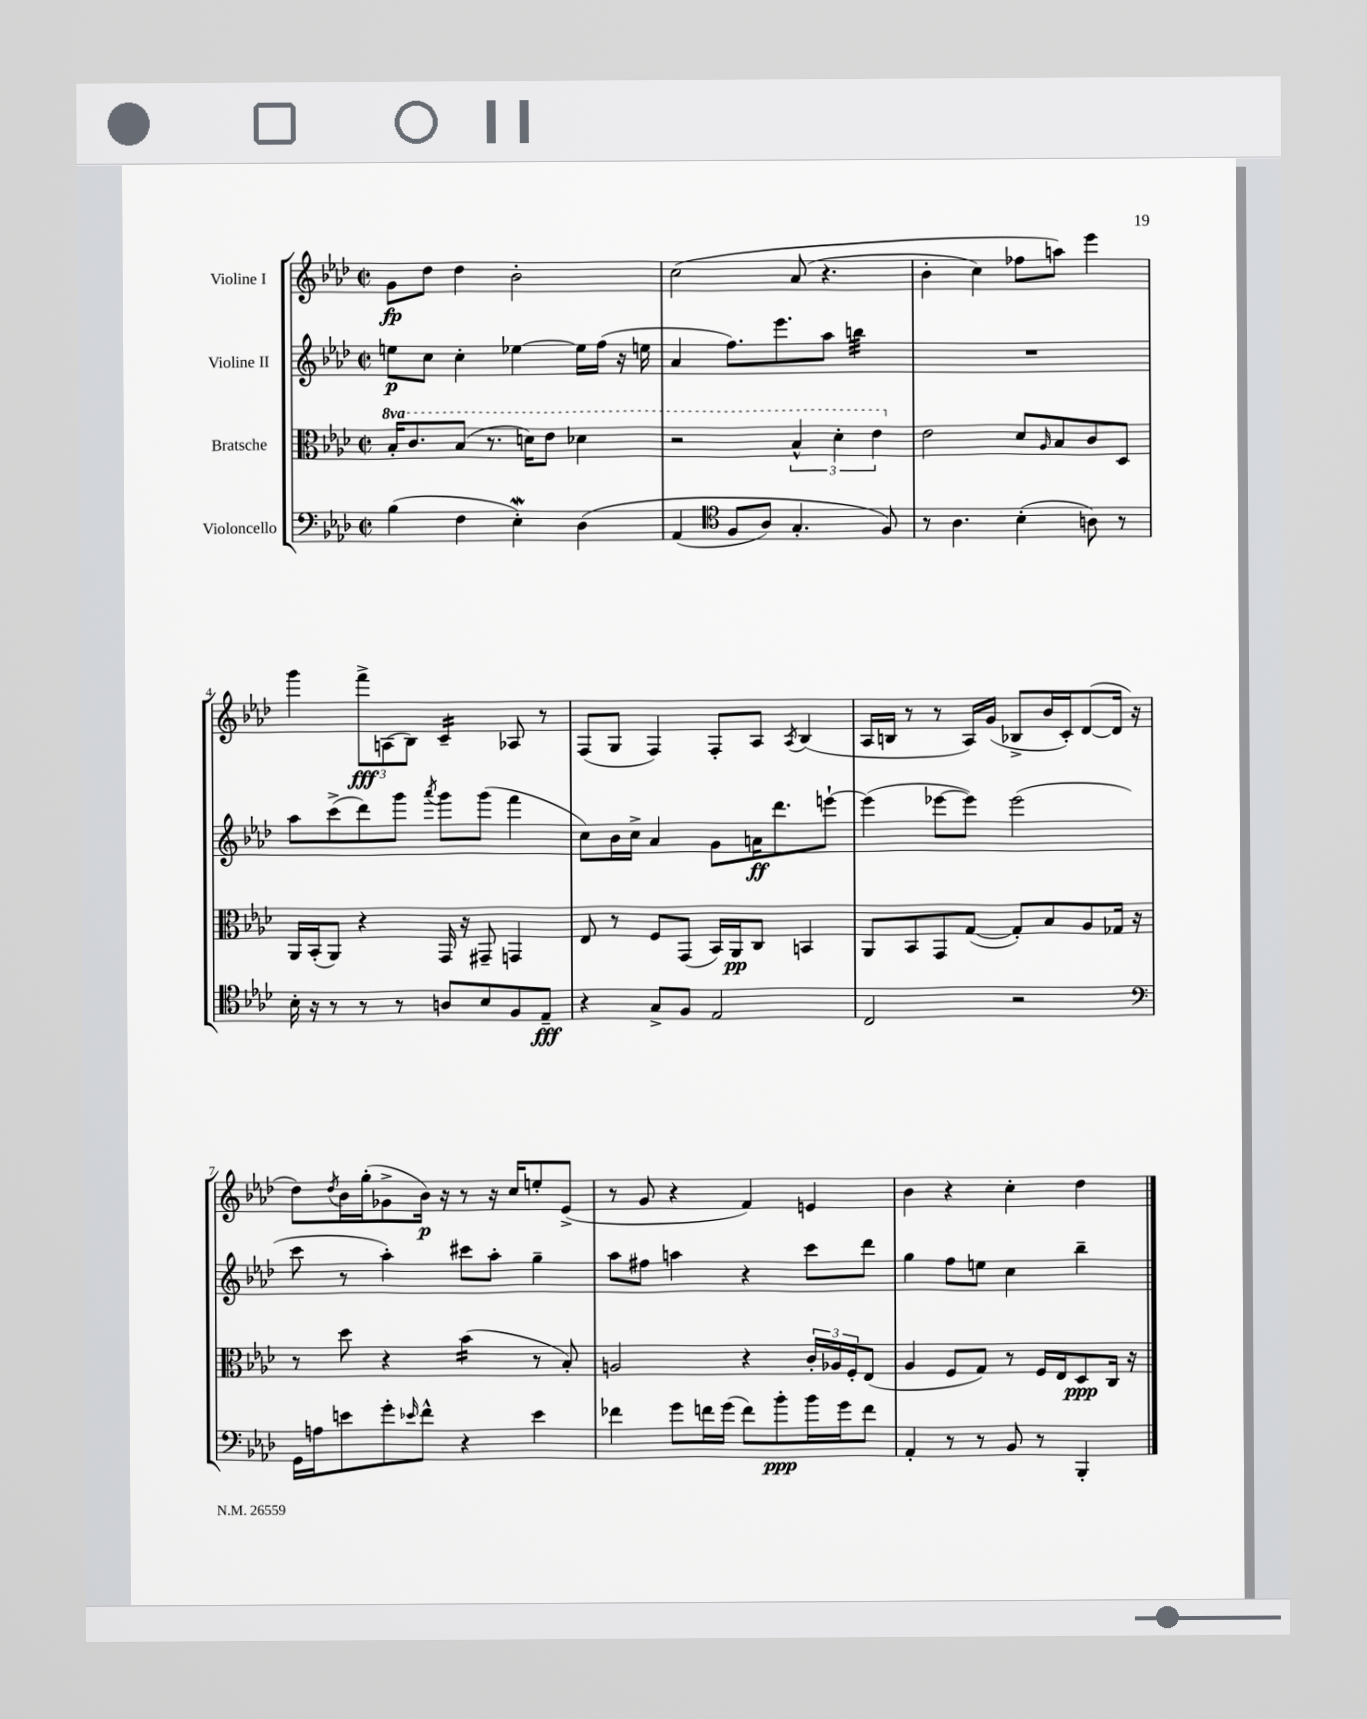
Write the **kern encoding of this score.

**kern	**kern	**kern	**kern
*staff4	*staff3	*staff2	*staff1
*clefF4	*clefC3	*clefG2	*clefG2
*k[b-e-a-d-]	*k[b-e-a-d-]	*k[b-e-a-d-]	*k[b-e-a-d-]
*M2/2	*M2/2	*M2/2	*M2/2
*met(c|)	*met(c|)	*met(c|)	*met(c|)
(4B-\	16b-'/LK	8ee\L	8g\L
.	8.cc/	.	.
.	.	8cc\J	8dd-\J
4F\	(8b-/J	4cc'\	4dd-\
.	8.r	.	.
4E-'\)	.	[4ee-\	2b-'\
.	16dd\LK)	.	.
.	8ee-\J	.	.
&(4D-\	4dd-\	16ee-\]LL	.
.	.	(16ff\JJ	.
.	.	16r	.
.	.	16ee\	.
=	=	=	=
(4AA-/	2r	4a-/	&(2cc\
*clefC4	*	*	*
8F/L	.	8.ff\L)	.
8A-/J)	.	.	.
.	.	8.eee-\	.
4.G'/	6b-^^/	.	(8a-/
.	.	8aa-\J	4.r
.	6dd-'\	.	.
.	.	4bb\	.
.	6ee-\	.	.
8F/&)	.	.	.
=	=	=	=
8r	2e-\	1r	4b-'\
4.A-\	.	.	.
.	.	.	4cc\)
(4B-'\	8d-/L	.	8ff-\L
.	16qqA-/	.	.
.	8B-/	.	8aa\J&)
8A\)	8c/	.	4eee-\
8r	8D-/J	.	.
=	=	=	=
16B-'\	16AA-/LL	8aa-\L	4ggg\
16r	(16BB-'/J	.	.
8r	8AA-/J)	(8ccc^\	.
8r	4r	8ddd-\)	12fff^\L
.	.	.	(12A\
8r	.	8ggg\J	.
.	.	.	12B-\J)
.	.	8qaaa-/	.
8A/L	16GG/	8ggg\L	4c~/
.	16r	.	.
8B-/	8GG#~/	(8ggg\J	.
8F/	4GG/	4fff\	8A-/
8E-~/J	.	.	8r
=	=	=	=
4r	8E-/	8cc\L)	(8F/L
.	8r	16b-\L	8G/J
.	.	16cc^\JJ	.
8G^/L	8F/L	4a-/	4F/)
8F/J	(8GG/J	.	.
2E-/	16BB-/LL)	8g\L	8F'/L
.	16AA-/J	.	.
.	8C/J	16a\K	8A-/J
.	.	8.ddd-\	.
.	.	.	8qA-/
.	4BB/	.	(4B-/
.	.	[8eee`\J	.
=	=	=	=
2C/	8AA-/L	(4eee\]	16A-/LL
.	.	.	16B/JJ
.	8BB-/	.	8r
.	8GG/	[8eee-\L	8r
.	([8G/J	8eee-\]J)	16A-/LL)
.	.	.	(16g/JJ
2r	8G'/]L)	(2eee-\	8B-^/L
.	8B-/	.	16b-/L
.	.	.	16c'/J)
.	8A-/	.	([8d-/
.	16G-/Jk	.	16d-/]Jk
.	16r	.	16r
=	=	=	=
*clefF4	*	*	*
16GG\LL	8r	8ccc\	8dd-\L)
16A\J	.	.	.
.	.	.	8qdd-/
8e\	8dd-\	8r	16b-\L
.	.	.	(16gg'\J
8g'\	4r	4aa-'\)	8g-^\
16qqe-/	.	.	.
8f^^\J	.	.	16b-\Jk)
.	.	.	16r
4r	(4b-\	8ccc#\L	8r
.	.	8aa-'\J	16r
.	.	.	16cc/LK
4e-\	8r	4gg~\	8ee'/
.	8B-'/)	.	(8e-^/J
=	=	=	=
4f-\	2A/	8aa-\L	8r
.	.	8ff#\J	8g/
8g\L	.	4aa\	4r
16f\L	.	.	.
(16g\JJ	.	.	.
8f\L)	4r	4r	4f/)
8b-'\	.	.	.
16b-\L	24c'/LL	8ccc\L	4e/
.	24A-/	.	.
16g\J	.	.	.
.	24F'/J	.	.
8f\J	(8E-/J	8ddd-\J	.
=	=	=	=
4AA-'/	4A-/	4gg\	4b-\
8r	8F/L	8ff\L	4r
8r	8G/J)	8ee\J	.
8BB-/	8r	4cc\	4cc'\
8r	16F/LL	.	.
.	16E-/J	.	.
4BBB-'/	8D-/	4bb-~\	4dd-\
.	16C/Jk	.	.
.	16r	.	.
==	==	==	==
*-	*-	*-	*-
